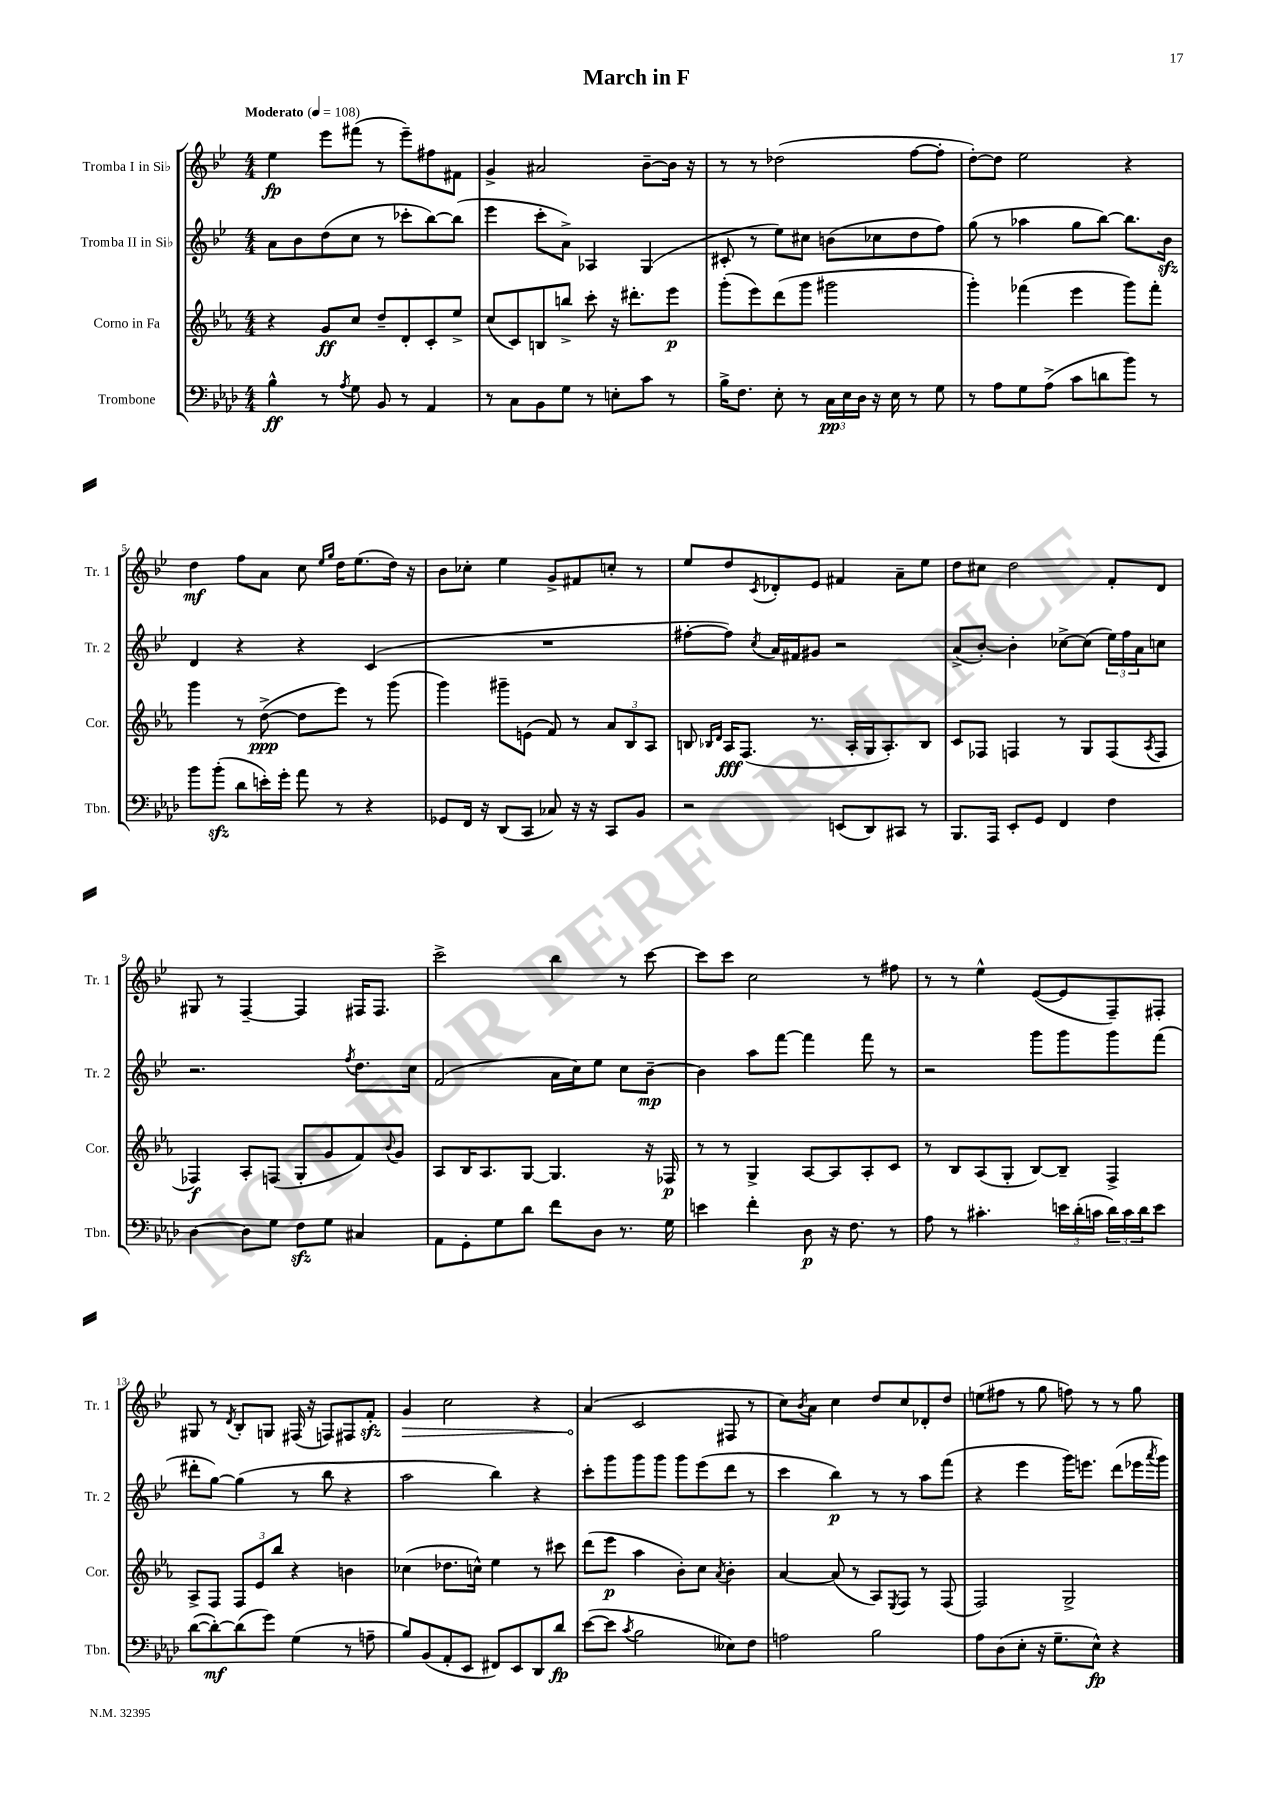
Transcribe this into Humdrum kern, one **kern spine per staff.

**kern	**kern	**kern	**kern
*staff4	*staff3	*staff2	*staff1
*clefF4	*clefG2	*clefG2	*clefG2
*k[b-e-a-d-]	*k[b-e-a-]	*k[b-e-]	*k[b-e-]
*M4/4	*M4/4	*M4/4	*M4/4
*MM108	*MM108	*MM108	*MM108
4B-^^\	4r	8a\L	4ee-\
.	.	8b-\	.
8r	8g/L	(8dd\	8eee-\L
8qA-/	.	.	.
8G\	8cc/J	8cc\J	(8fff#\J
8BB-/	8dd~/L	8r	8r
8r	8d'/	8ccc-'\L	8eee-~\L)
4AA-/	8c'/	[8bb-\)	8ff#\
.	8ee-^/J	(8bb-\]J	8f#\J
=	=	=	=
8r	(8cc/L	4eee-\	4g^/
8C\L	8c/)	.	.
8BB-\	8B/	8ccc'\L	2a#/
8G\J	8bb^/J	8a^\J)	.
8r	8ccc'\	4A-/	.
8E'\L	16r	.	.
.	8.ddd#'\L	.	.
8c\J	.	(4G/	[8b-~\L
8r	8eee-\J	.	16b-\]Jk
.	.	.	16r
=	=	=	=
16B-^\LK	(8ggg'\L	8c#'/	8r
8.F\J	.	.	.
.	8eee-\)	8r	8r
8E-'\	(8ddd\	8ee-\L)	(2dd-\
8r	8ggg\J	8cc#\J	.
24C\LL	2ggg#\	(8b\L	.
24E-\	.	.	.
24D-\JJ	.	.	.
16r	.	8cc-\	.
16E-\	.	.	.
8r	.	8dd\	[8ff\L
8G\	.	8ff\J)	8ff'\]J
=	=	=	=
8r	4ggg'\)	(8gg\	[8dd'\L)
8A-\L	.	8r	8dd\]J
8G\	(4fff-\	4aa-\	2ee-\
(8A-^\J	.	.	.
8c\L	4eee-\	8gg\L	.
8d\	.	[8bb-\J)	.
8b-\J)	8ggg\L)	8.bb-\]L	4r
8r	8fff-'\J	.	.
.	.	16b-\Jk	.
=	=	=	=
8b-\L	4ggg\	4d/	4dd\
(8b-'\J	.	.	.
8d-\L	8r	4r	8ff\L
16e'\L)	([8dd^\	.	8a\J
16g'\JJ	.	.	.
8a-\	8dd\]L	4r	8cc\
.	.	.	16qqee-/LL
.	.	.	16qqgg/JJ
8r	8eee-\J)	.	16dd\LK
.	.	.	(8.ee-\
4r	8r	(4c/	.
.	(8ggg\	.	16dd\Jk)
.	.	.	16r
=	=	=	=
8GG-/L	4ggg\)	1r	8b-\L
16FF/Jk	.	.	8cc-'\J
16r	.	.	.
(8DD-/L	8ggg#~\L	.	4ee-\
8CC/J	(8e\J	.	.
8C-/)	8f/)	.	8g^/L
16r	8r	.	8f#/
16r	.	.	.
8CC/L	12a-/L	.	8cc'/J
.	12B-/	.	.
8BB-/J	.	.	8r
.	12A-/J	.	.
=	=	=	=
2r	8B/	[8ff#'\L	8ee-/L
.	16qqB-/LL	.	.
.	16qqd/JJ	.	.
.	16A-/LK	8ff#\]J)	8dd/
.	(8.F/J	.	.
.	.	8qcc/	8qc/
.	.	16a/LL	8d-'/
.	.	16f#/J	.
.	8.r	8g#/J	8e-/J
(8EE/L	.	2r	4f#/
.	16A-'/LL	.	.
8DD-/)	16G/J	.	.
.	8.A-'/)	.	.
8CC#/J	.	.	8a~\L
8r	8B-/J	.	8ee-\J
=	=	=	=
8.BBB-/L	8c/L	(8a^/L	8dd\L
.	8F-/J	[8b-'/J)	8cc#\J
16AAA-/Jk	.	.	.
8EE-'/L	4F/	4b-'\]	2dd\
8GG/J	.	.	.
4FF/	8r	[8cc-^\L	.
.	8G/L	(8cc-\]J	.
4F\	(8F/	24ee-\LL)	8f'/L
.	.	24ff\	.
.	.	24a\J	.
.	8qA-/	.	.
.	8F/J	8cc\J	8d/J
=	=	=	=
[4D-\	4F-/)	2.r	8G#/
.	.	.	8r
8D-\]L	8A-'/L	.	[4F~/
8G\J	(8F/J	.	.
8F\L	8G'/L	.	4F/]
8G\J	8g/	.	.
.	.	8qff/	.
4C#/	8f/)	8.dd\L	16F#/LK
.	.	.	8.F#/J
.	8qqb-/	.	.
.	8g/J	.	.
.	.	16cc\Jk	.
=	=	=	=
8AA-\L	8A-/L	(2f/	2ccc^\
8GG'\	16B-/K	.	.
.	8.A-/	.	.
8G\	.	.	.
8d-\J	[8G/J	.	.
8f\L	4.G/]	16a\LL	4bb-\
.	.	16cc\J)	.
8D-\J	.	8ee-\J	.
8.r	.	8cc\L	8r
.	16r	[8b-~\J	[8ccc\
16G\	16F-/	.	.
=	=	=	=
4e\	8r	4b-\]	8ccc\]L
.	8r	.	8ccc\J
4f'\	4G^/	8aa\L	2cc\
.	.	[8fff\J	.
8D-\	[8A-/L	4fff\]	.
16r	8A-/]	.	.
8.F\	.	.	.
.	8A-'/	8fff\	8r
8r	8c/J	8r	8ff#\
=	=	=	=
8A-\	8r	2r	8r
8r	8B-/L	.	8r
4.c#'\	(8A-/	.	4ee-^^\
.	8G'/J	.	.
.	[8B-/L)	8ggg\L	([8e-/L
24e\LL	8B-~/]J	8ggg\	8e-/]
(24d-'\	.	.	.
24c\JJ	.	.	.
24d-\LL)	4F^/	8ggg\	8F~/)
24c\	.	.	.
24d-\J	.	.	.
8e\J	.	(8fff\J	8F#'/J
=	=	=	=
([8d-\L	8A-^/L	8ddd#'\L	8G#/
8d-'\_)	8F/J	[8gg\J)	8r
.	.	.	8qd/
(8d-\]	12F/L	(4gg\]	8B-'/L
.	12e-/	.	.
8g\J)	.	.	8G/J
.	12bb-/J	.	.
(4G\	4r	8r	(16F#/
.	.	.	16r
.	.	8bb-\	8F/L)
8r	4b\	4r	8F#/
8A~\	.	.	8f'/J
=	=	=	=
8B-/L)	(4cc-\	2aa\	4g/
(8BB-/	.	.	.
8AA-'/	8.dd-\L	.	2cc\
8EE-/J	.	.	.
.	16cc^^\Jk)	.	.
8FF#/L)	4ee-\	4bb-\)	.
8EE-/	.	.	.
8DD-/	8r	4r	4r
8d-/J	8ccc#\	.	.
=	=	=	=
([8e-\L	(8ddd\L	8ccc'\L	(4a/
8e-\]J	8eee-\J	8ggg\	.
8qc/	.	.	.
2B-\	4aa-\	8ggg\	2c/
.	.	8ggg\J	.
.	8b-'\L)	8ggg\L	.
.	8cc\J	(8eee-\	.
.	8qa-/	.	.
8E--\L)	4b-'\	8ddd\J	8F#/
8F\J	.	8r	8r
=	=	=	=
2A\	[4a-/	4ccc\	8cc\L)
.	.	.	8qb-/
.	.	.	8a\J
.	(8a-/]	4bb-\)	4cc\
.	8r	.	.
2B-\	8A-/L)	8r	8dd/L
.	8qE-/	.	.
.	8F/J	8r	8cc/
.	8r	8aa\L	8d-'/
.	(8F/	(8fff\J	8dd/J
=	=	=	=
8A-\L	2F/)	4r	(8ee\L
(8D-\	.	.	8ff#\J
8E-'\J	.	4eee-\	8r
16r	.	.	8gg\
8.G~\L	.	.	.
.	2G^/	16ggg\LK)	8ff\)
.	.	8.eee\J	.
8E-^^\J)	.	.	8r
4r	.	(8ddd\L	8r
.	.	16eee-\L	8gg\
.	.	8qaaa/	.
.	.	16ggg\JJ)	.
==	==	==	==
*-	*-	*-	*-
